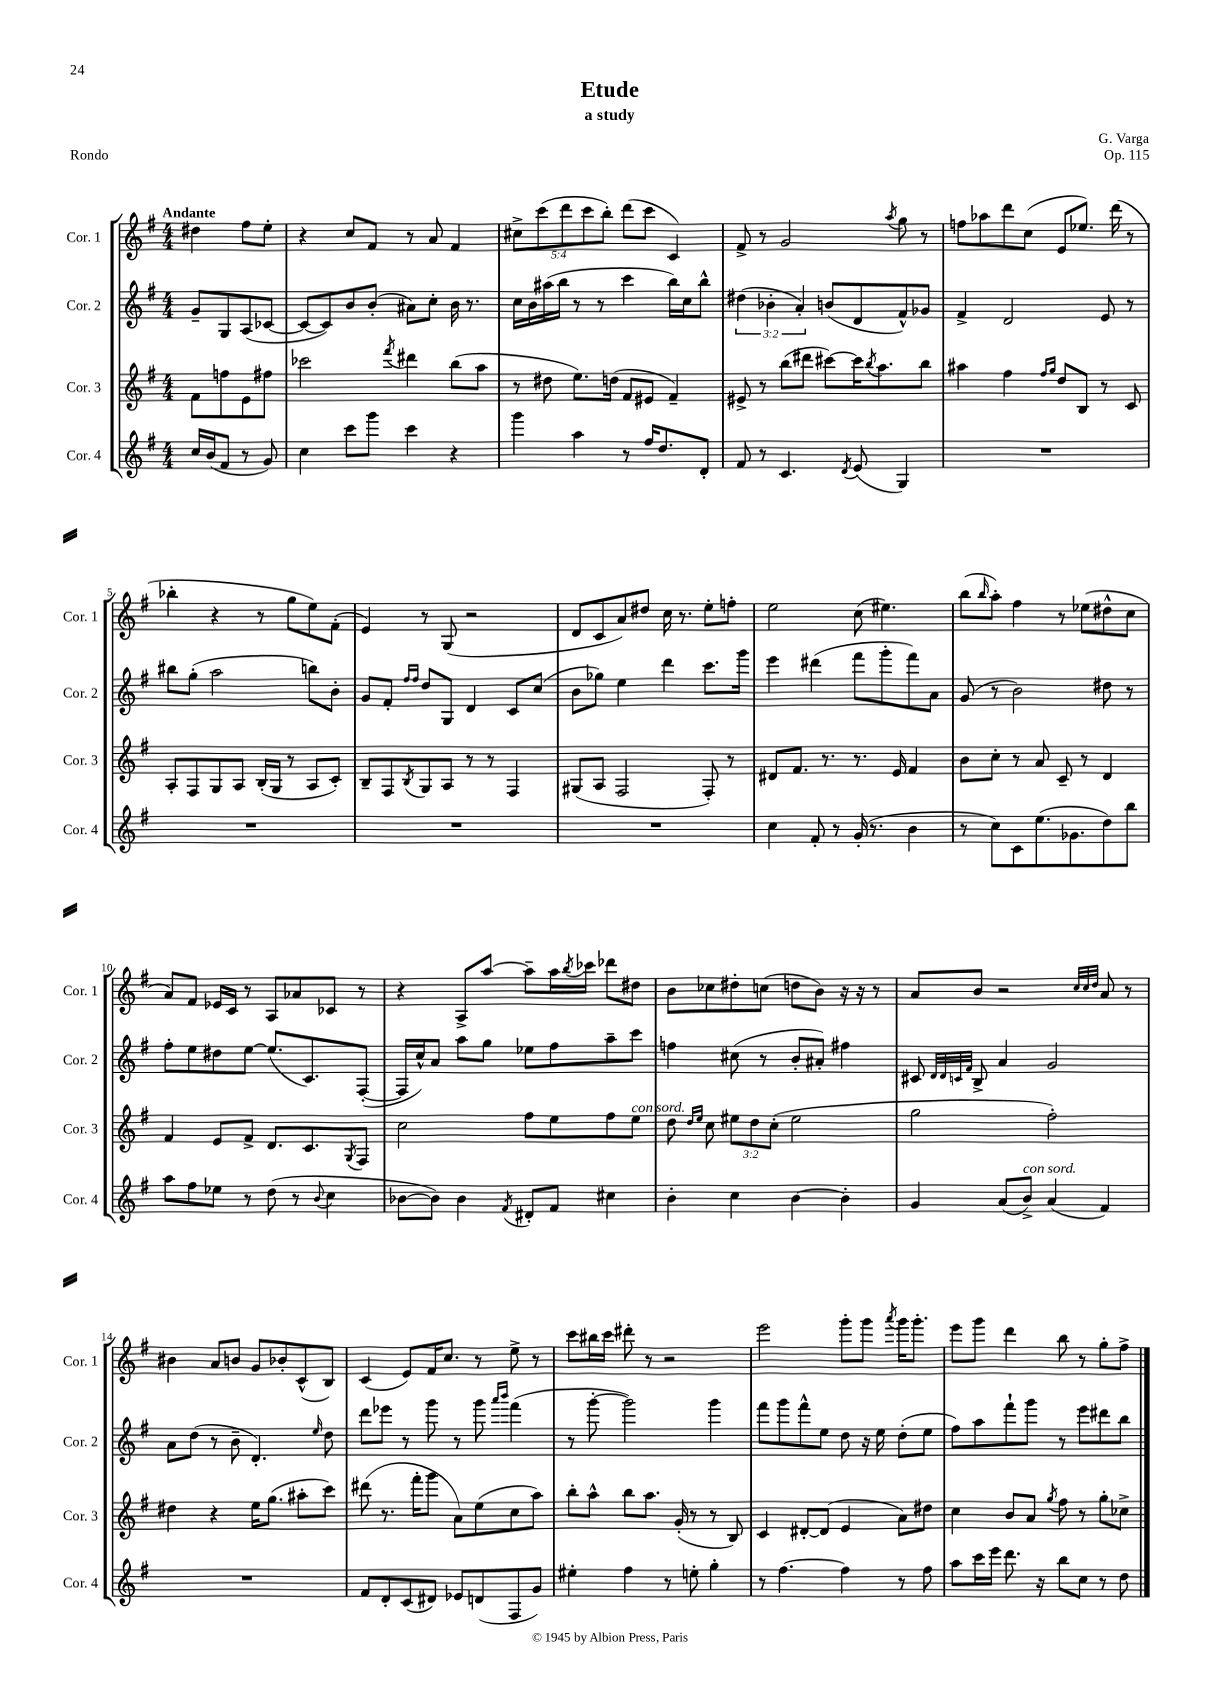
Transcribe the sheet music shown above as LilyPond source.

\header { title = "Etude" composer = "G. Varga" subtitle = "a study" opus = "Op. 115" piece = "Rondo" }
<<
\new StaffGroup <<
\new Staff = "s0" \with { instrumentName = "Cor. 1" shortInstrumentName = "Cor. 1" } {
    \clef treble \key g \major \numericTimeSignature \time 4/4 \override Staff.TupletNumber.text = #tuplet-number::calc-fraction-text \partial 2 \tempo "Andante"
    dis''4 fis''8 e''8-. |
    r4 c''8 fis'8 r8 a'8 fis'4 |
    \tuplet 5/4 { cis''8-> c'''8( d'''8 c'''8 b''8-.) } d'''8( c'''8 c'4) |
    fis'8-> r8 g'2 \acciaccatura { a''8 } g''8 r8 |
    f''8 aes''8 d'''8 c''8( e'8 ees''8.) d'''16( r8 |
    bes''4-. r4 r8 g''8 e''8) fis'8-.( |
    e'4) r8 g8( r2 |
    d'8 c'8 a'8) dis''8 c''16 r8. e''8-. f''8-. |
    e''2 c''8( eis''4.) |
    b''8( \grace { b''16 } a''8-.) fis''4 r8 ees''8( dis''8-^ c''8 |
    a'8) fis'8 ees'16 c'16 r8 a8 aes'8 ces'8 r8 |
    r4 a8-> a''8~ a''8-- a''16 \acciaccatura { b''8 } ces'''16 des'''8 dis''8 |
    b'8 ces''8 dis''8-. c''8( d''8 b'8) r16 r16 r8 |
    a'8 b'8 r2 \grace { c''32 c''32 d''32 } a'8 r8 |
    bis'4 a'8 b'8 g'8 bes'8-. c'8-^( b8) |
    c'4( e'8) fis'16 c''8. r8 e''8-> r8 |
    c'''8 bis''16 c'''16 dis'''8-. r8 r2 |
    e'''2 g'''8-. g'''8 \acciaccatura { a'''8 } g'''16 g'''8.-. |
    e'''8 g'''8 d'''4 b''8 r8 g''8-. fis''8-> \bar "|." |
}
\new Staff = "s1" \with { instrumentName = "Cor. 2" shortInstrumentName = "Cor. 2" } {
    \clef treble \key g \major \numericTimeSignature \time 4/4 \override Staff.TupletNumber.text = #tuplet-number::calc-fraction-text \partial 2
    g'8-- g8 a8( ces'8~ |
    ces'8~ ces'8) b'8 b'8-.( ais'8) c''8-. b'16 r8. |
    c''16 b'16 ais''16( b''16 r8 r8 c'''4 b''16) c''16 b''8-^ |
    \tuplet 3/2 { dis''4( bes'4-. a'4-.) } b'8( d'8 fis'8-^) ges'8 |
    fis'4-> d'2 e'8 r8 |
    bis''8 g''8-.( a''2 b''8) b'8-. |
    g'8 fis'8-. \grace { fis''16 fis''16 } d''8 g8 d'4 c'8 c''8( |
    b'8 ges''8) e''4 d'''4 c'''8. g'''16 |
    e'''4 dis'''4( fis'''8 g'''8-. fis'''8) a'8 |
    g'8( r8 b'2) dis''8 r8 |
    fis''8-. e''8 dis''8 e''8~ e''8.( c'8.) fis8~-.( |
    fis16 c''16-^) a'8 a''8 g''8 ees''8 fis''8 a''8-- c'''8 |
    f''4 cis''8( r8 b'8-. ais'8-.) fis''4 |
    cis'8 \grace { d'32 d'32 c'32 fis'32 } b8-> a'4 g'2 |
    a'8 d''8( r8 b'8-- d'4.-.) \grace { e''16 } d''8 |
    d'''8 ees'''8 r8 g'''8 r8 g'''8 \grace { a'''16 b'''16 } fis'''4( |
    r8 g'''8~-. g'''2) g'''4 |
    fis'''8 g'''8 fis'''8-^ e''8 d''8 r16 e''16 d''8-.( e''8 |
    fis''8) a''8 fis'''8-! g'''8 r8 e'''8 dis'''8 b''8 \bar "|." |
}
\new Staff = "s2" \with { instrumentName = "Cor. 3" shortInstrumentName = "Cor. 3" } {
    \clef treble \key g \major \numericTimeSignature \time 4/4 \override Staff.TupletNumber.text = #tuplet-number::calc-fraction-text \partial 2
    fis'8 f''8 e'8 fis''8 |
    ces'''2 \acciaccatura { fis'''8 } dis'''4 b''8( a''8 |
    r8 dis''8 e''8.) d''16( fis'8 eis'8 fis'4--) |
    eis'8-> r8 b''8( dis'''8 cis'''8~) cis'''16 \acciaccatura { b''8 } a''8. b''8 |
    ais''4 fis''4 \grace { fis''16 g''16 } d''8 b8 r8 c'8 |
    a8-. fis8 g8 a8 b16-.( g16 r8 a8 c'8-.) |
    b8-- fis8 \acciaccatura { b8 } g8 a8 r8 r8 fis4 |
    gis8( a8 fis2 fis8-.) r8 |
    dis'8 fis'8. r8. r8. e'16 fis'4 |
    b'8 c''8-. r8 a'8 c'8-- r8 d'4 |
    fis'4 e'8 fis'8-> d'8. c'8. \acciaccatura { g8 } fis8 |
    c''2 fis''8 e''8 fis''8 e''8^\markup { \italic "con sord." } |
    d''8 \grace { d''16 e''16 } c''8 \tuplet 3/2 { eis''8 d''8 c''8-.( } eis''2 |
    g''2 fis''2-.) |
    dis''4 r4 e''16 g''8.( ais''8-. c'''8) |
    dis'''8( r8. fis'''16-. g'''8 a'8) e''8( c''8 a''8) |
    b''8-. a''8-^ b''8 a''8. g'16-.( r8 r8 b8) |
    c'4 dis'8~-. dis'8( e'4 a'8) dis''8 |
    c''4 b'8 a'8 \acciaccatura { g''8 } fis''8 r8 g''8-. ces''8-> \bar "|." |
}
\new Staff = "s3" \with { instrumentName = "Cor. 4" shortInstrumentName = "Cor. 4" } {
    \clef treble \key g \major \numericTimeSignature \time 4/4 \partial 2
    c''16 b'16( fis'8 r8 g'8) |
    c''4 c'''8 g'''8 c'''4 r4 |
    g'''4 a''4 r8 fis''16 d''8. d'8-. |
    fis'8 r8 c'4. \acciaccatura { d'8 } e'8( g4) |
    R1 |
    R1 |
    R1 |
    R1 |
    c''4 fis'8-. r8 g'16-.( r8. b'4 |
    r8 c''8) c'8 e''8.( ges'8. d''8) b''8 |
    a''8 fis''8 ees''8 r8 d''8( r8 \appoggiatura { b'8 } c''4 |
    bes'8~ bes'8) bes'4 \acciaccatura { fis'8 } dis'8-. fis'8 cis''4 |
    b'4-. c''4 b'4~ b'4-. |
    g'4 a'8( b'8->^\markup { \italic "con sord." }) a'4( fis'4) |
    R1 |
    fis'8 d'8-. c'8( dis'8) ees'8 d'8( fis8 g'8) |
    eis''4-. fis''4 r8 e''8-. g''4-. |
    r8 fis''4.~ fis''4 r8 fis''8 |
    a''8 c'''16 e'''16 d'''8. r16 b''8 c''8 r8 d''8 \bar "|." |
}
>>
>>
